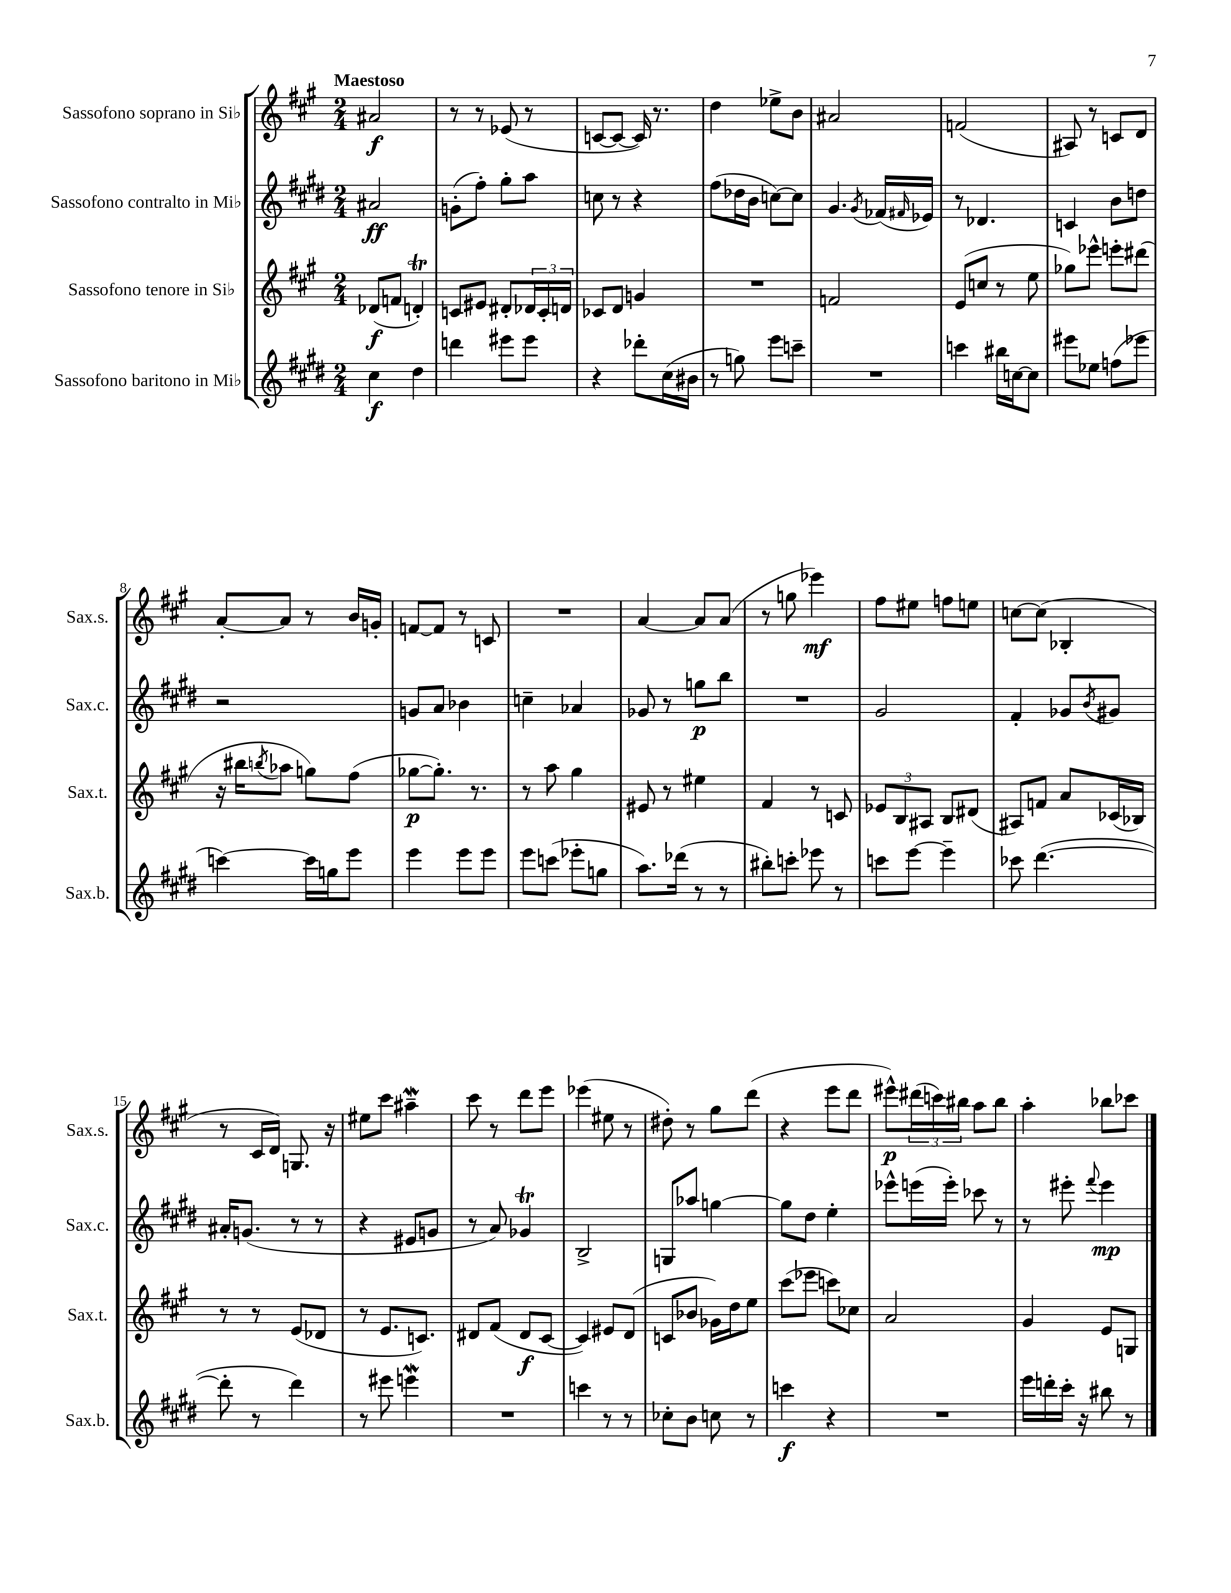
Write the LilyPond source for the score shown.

<<
\new StaffGroup <<
\new Staff = "s0" \with { instrumentName = "Sassofono soprano in Sib" shortInstrumentName = "Sax.s." } {
    \clef treble \key a \major \numericTimeSignature \time 2/4 \tempo "Maestoso"
    ais'2\f |
    r8 r8 ees'8( r8 |
    c'8~ c'8~ c'16) r8. |
    d''4 ees''8-> b'8 |
    ais'2 |
    f'2( |
    ais8) r8 c'8 d'8 |
    a'8~-. a'8 r8 b'16 g'16-. |
    f'8~ f'8 r8 c'8 |
    R2 |
    a'4~ a'8 a'8( |
    r8 g''8 ees'''4\mf) |
    fis''8 eis''8 f''8 e''8 |
    c''8~ c''8( bes4-. |
    r8 cis'16 d'16) g8. r16 |
    eis''8 cis'''8 ais''4--\mordent |
    cis'''8 r8 d'''8 e'''8 |
    ees'''4( eis''8 r8 |
    dis''8-.) r8 gis''8 d'''8( |
    r4 e'''8 d'''8 |
    eis'''8-^\p) \tuplet 3/2 { dis'''16( c'''16) bis''16 } a''8 bis''8 |
    a''4-. bes''8 ces'''8 \bar "|." |
}
\new Staff = "s1" \with { instrumentName = "Sassofono contralto in Mib" shortInstrumentName = "Sax.c." } {
    \clef treble \key e \major \numericTimeSignature \time 2/4
    ais'2\ff |
    g'8-.( fis''8-.) gis''8-. a''8 |
    c''8 r8 r4 |
    fis''8( des''16 b'16 c''8~) c''8 |
    gis'4. \acciaccatura { gis'8 } fes'16( \grace { fis'16 } ees'16) |
    r8 des'4. |
    c'4 b'8 d''8 |
    r2 |
    g'8 a'8 bes'4 |
    c''4-- aes'4 |
    ges'8 r8 g''8\p b''8 |
    R2 |
    gis'2 |
    fis'4-. ges'8 \acciaccatura { b'8 } gis'8 |
    ais'16-. g'8.( r8 r8 |
    r4 eis'8 g'8 |
    r8 a'8) ges'4\trill |
    b2-> |
    g8 aes''8 g''4~ |
    g''8 dis''8 e''4-. |
    ees'''8-^ e'''16( e'''16-.) ces'''8 r8 |
    r8 eis'''8-. \appoggiatura { fis'''8 } eis'''4\mp \bar "|." |
}
\new Staff = "s2" \with { instrumentName = "Sassofono tenore in Sib" shortInstrumentName = "Sax.t." } {
    \clef treble \key a \major \numericTimeSignature \time 2/4
    des'8\f( f'8 d'4-.\trill) |
    c'8 eis'8 dis'8-. \tuplet 3/2 { des'16 c'16-. d'16 } |
    ces'8 d'8 g'4 |
    R2 |
    f'2 |
    e'8( c''8 r8 e''8 |
    ges''8) ees'''8-^ e'''8-. dis'''8( |
    r16 bis''16 \acciaccatura { b''8 } aes''8 g''8) fis''8( |
    ges''8~\p ges''8.-.) r8. |
    r8 a''8 gis''4 |
    eis'8 r8 eis''4 |
    fis'4 r8 c'8 |
    \tuplet 3/2 { ees'8 b8 ais8 } b8 dis'8( |
    ais8) f'8 a'8 ces'16( bes16) |
    r8 r8 e'8( des'8 |
    r8 e'8. c'8.) |
    dis'8 fis'8( dis'8\f cis'8~ |
    cis'4) eis'8 d'8( |
    c'8 bes'8 ges'16) d''16 e''8 |
    cis'''8( ees'''8 c'''8) ces''8 |
    a'2 |
    gis'4 e'8 g8 \bar "|." |
}
\new Staff = "s3" \with { instrumentName = "Sassofono baritono in Mib" shortInstrumentName = "Sax.b." } {
    \clef treble \key e \major \numericTimeSignature \time 2/4
    cis''4\f dis''4 |
    d'''4 eis'''8 eis'''8 |
    r4 des'''8-. cis''16( bis'16 |
    r8 g''8) e'''8 c'''8-- |
    R2 |
    c'''4 bis''16 c''16~ c''8 |
    eis'''8 ees''8 f''8( ees'''8 |
    c'''4~) c'''16 g''16 e'''8 |
    e'''4 e'''8 e'''8 |
    e'''8 c'''8( ees'''8-. g''8 |
    a''8.) des'''16( r8 r8 |
    bis''8-.) c'''8-. ees'''8 r8 |
    c'''8 e'''8~ e'''4-- |
    ces'''8 dis'''4.~( |
    dis'''8-. r8 dis'''4) |
    r8 eis'''8 e'''4\mordent |
    R2 |
    c'''4 r8 r8 |
    ces''8-. b'8 c''8 r8 |
    c'''4\f r4 |
    R2 |
    e'''16 d'''16-. cis'''16-. r16 bis''8 r8 \bar "|." |
}
>>
>>
